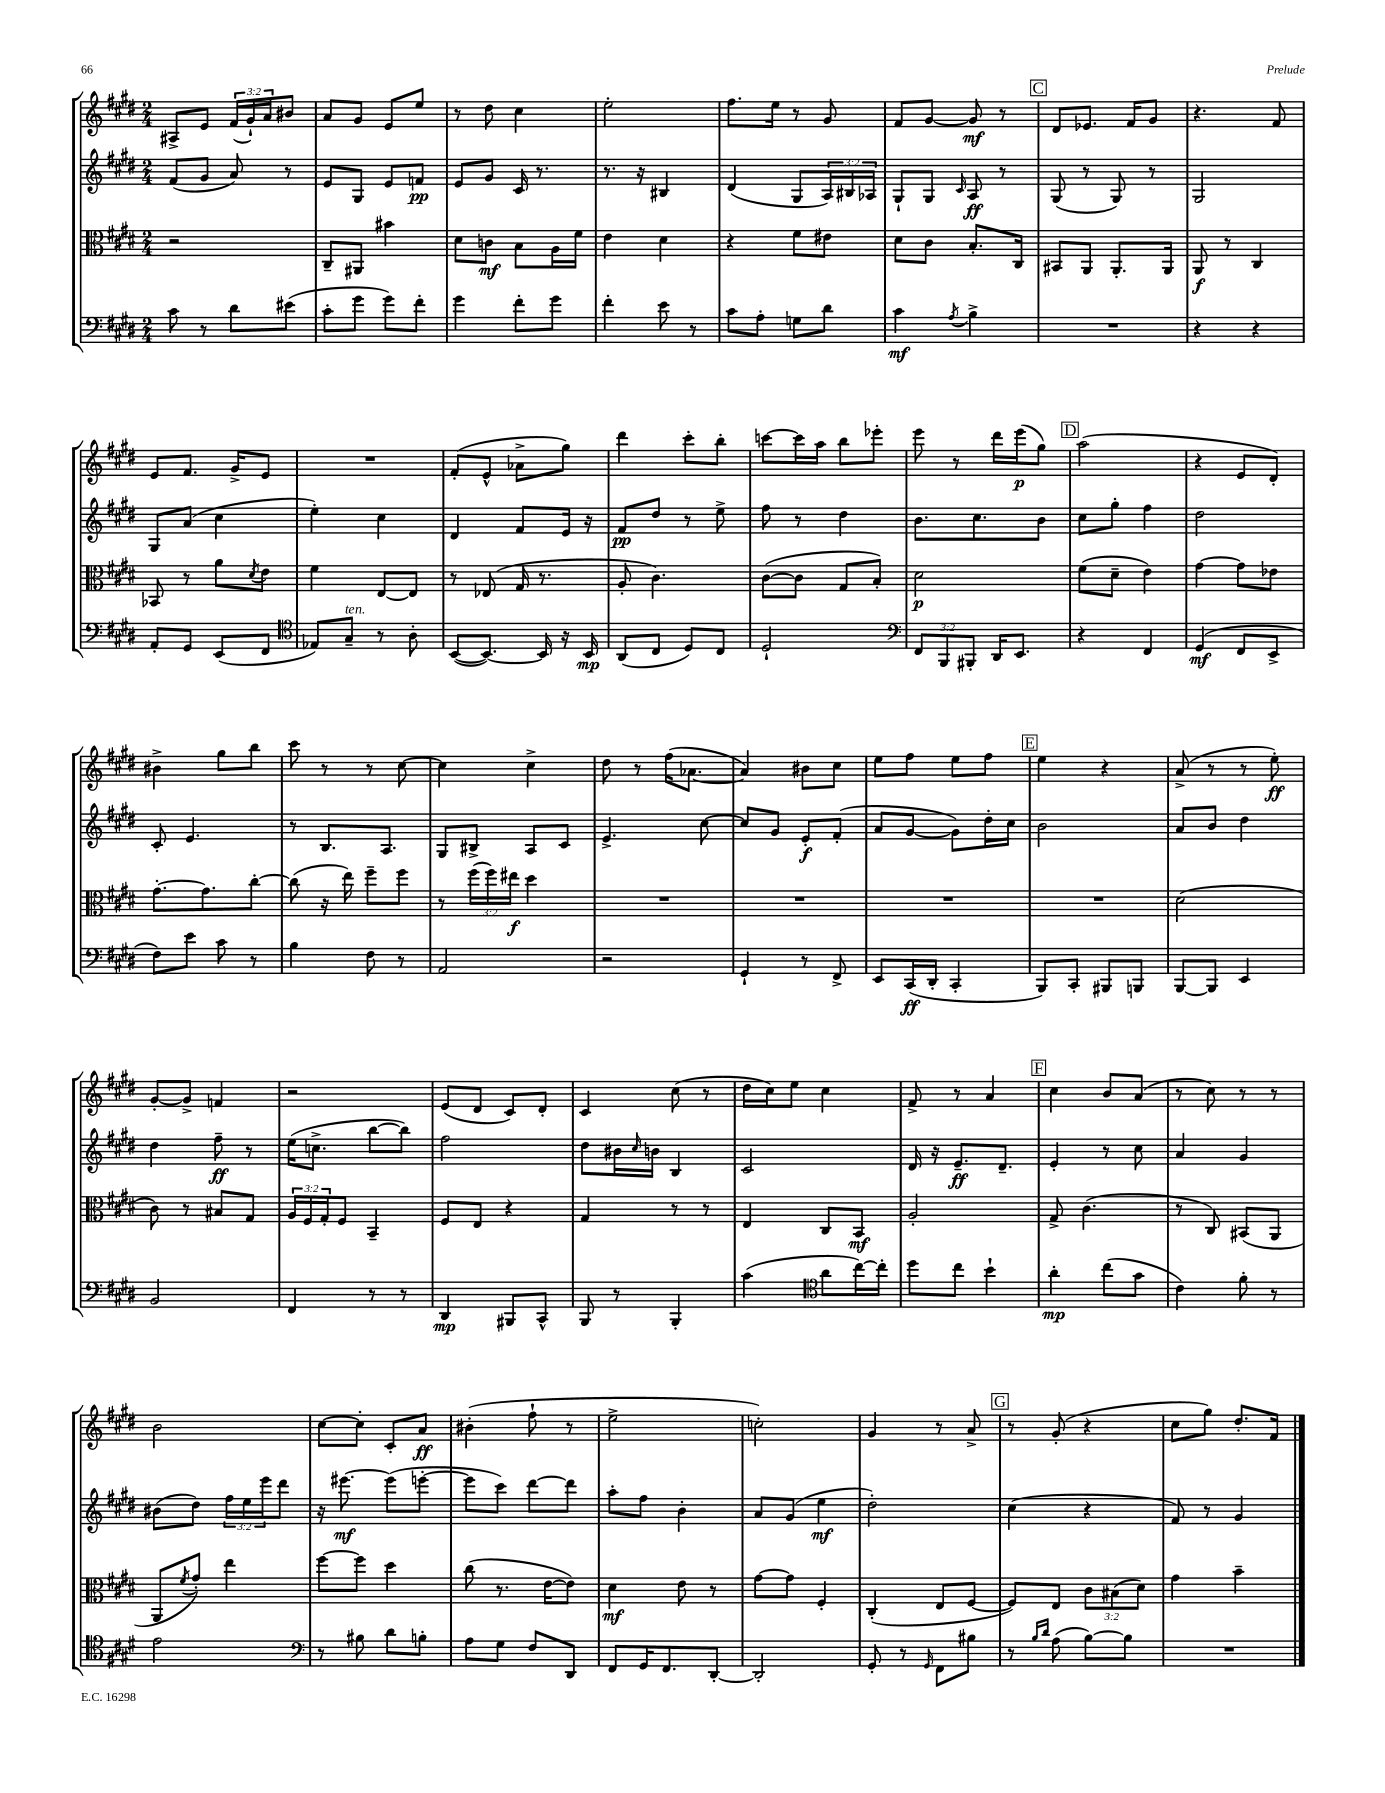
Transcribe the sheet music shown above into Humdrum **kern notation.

**kern	**kern	**kern	**kern
*staff4	*staff3	*staff2	*staff1
*clefF4	*clefC3	*clefG2	*clefG2
*k[f#c#g#d#]	*k[f#c#g#d#]	*k[f#c#g#d#]	*k[f#c#g#d#]
*M2/4	*M2/4	*M2/4	*M2/4
8c#	2r	(8f#	8A#^
8r	.	8g#	8e
8d#	.	8a)	(24f#
.	.	.	24g#`)
.	.	.	24a
(8e#	.	8r	8b#
=	=	=	=
8c#'	8C#~	8e	8a
8g#	8AA#	8G#	8g#
8g#)	4b#	8e	8e
8f#'	.	8f	8ee
=	=	=	=
4g#	8d#	8e	8r
.	8c	8g#	8dd#
8f#'	8B	16c#	4cc#
.	.	8.r	.
8g#	16A	.	.
.	16f#	.	.
=	=	=	=
4f#'	4e	8.r	2ee'
.	.	16r	.
8e	4d#	4B#	.
8r	.	.	.
=	=	=	=
8c#	4r	(4d#	8.ff#
8A'	.	.	.
.	.	.	16ee
8G	8f#	8G#	8r
8d#	8e#	24A)	8g#
.	.	24B#	.
.	.	24A-	.
=	=	=	=
4c#	8d#	8G#`	8f#
.	8c#	8G#	[8g#
8qA	.	16qqc#	.
4B^	8.B'	8A	8g#]
.	.	8r	8r
.	16C#	.	.
=	=	=	=
2r	8BB#	(8G#	8d#
.	8AA	8r	8.e-
.	8.AA'	8G#)	.
.	.	.	16f#
.	.	8r	8g#
.	16AA	.	.
=	=	=	=
4r	8AA	2G#	4.r
.	8r	.	.
4r	4C#	.	.
.	.	.	8f#
=	=	=	=
8AA'	8BB-	8G#	8e
8GG#	8r	(8a	8.f#
(8EE	8a	4cc#	.
.	.	.	16g#^
.	8qd#	.	.
8FF#	8e	.	8e
=	=	=	=
*clefC4	*	*	*
8E-)	4f#	4ee')	2r
8G#~	.	.	.
8r	[8E	4cc#	.
8A'	8E]	.	.
=	=	=	=
([8BB	8r	4d#	(8f#'
8.BB_)	(8E-	.	8e^^
.	16G#	8f#	8a-^
16BB]	8.r	.	.
16r	.	16e	8gg#)
16BB	.	16r	.
=	=	=	=
(8AA	8A'	8f#	4ddd#
8C#	4.c#)	8dd#	.
8D#)	.	8r	8ccc#'
8C#	.	8ee^	8bb'
=	=	=	=
2D#`	([8c#	8ff#	[8ccc
.	8c#]	8r	16ccc]
.	.	.	16aa
.	8G#	4dd#	8bb
.	8B')	.	8eee-'
=	=	=	=
*clefF4	*	*	*
12FF#	2d#	8.b	8eee
12BBB	.	.	.
.	.	.	8r
12BBB#'	.	.	.
.	.	8.cc#	.
16DD#	.	.	16ddd#
8.EE	.	.	(16eee
.	.	8b	8gg#)
=	=	=	=
4r	(8f#	8cc#	(2aa
.	8d#~	8gg#'	.
4FF#	4e)	4ff#	.
=	=	=	=
(4GG#	[4g#	2dd#	4r
8FF#	8g#]	.	8e
8EE^	8e-	.	8d#')
=	=	=	=
8F#)	[8.g#'	8c#'	4b#^
8e	.	4.e	.
.	8.g#]	.	.
8c#	.	.	8gg#
8r	[8cc#'	.	8bb
=	=	=	=
4B	(8cc#]	8r	8ccc#
.	16r	8.B	8r
.	16ee)	.	.
8F#	8ff#~	.	8r
.	.	8.A	.
8r	8ff#	.	[8cc#
=	=	=	=
2AA	8r	8G#	4cc#]
.	(24ff#	8B#^	.
.	24ff#)	.	.
.	24ee#	.	.
.	4dd#	8A	4cc#^
.	.	8c#	.
=	=	=	=
2r	2r	4.e^	8dd#
.	.	.	8r
.	.	.	(16ff#
.	.	.	[8.a-
.	.	[8cc#	.
=	=	=	=
4GG#`	2r	8cc#]	4a-])
.	.	8g#	.
8r	.	8e'	8b#
8FF#^	.	(8f#'	8cc#
=	=	=	=
8EE	2r	8a	8ee
(16CC#	.	[8g#	8ff#
16DD#'	.	.	.
4CC#'	.	8g#])	8ee
.	.	16dd#'	8ff#
.	.	16cc#	.
=	=	=	=
8BBB)	2r	2b	4ee
8CC#'	.	.	.
8BBB#	.	.	4r
8BBB	.	.	.
=	=	=	=
[8BBB	(2d#	8a	(8a^
8BBB]	.	8b	8r
4EE	.	4dd#	8r
.	.	.	8ee')
=	=	=	=
2BB	8c#)	4dd#	[8g#'
.	8r	.	8g#^]
.	8B#	8ff#~	4f
.	8G#	8r	.
=	=	=	=
4FF#	24A	(16ee	2r
.	24F#	.	.
.	.	8.cc^	.
.	24G#'	.	.
.	8F#	.	.
8r	4BB~	[8bb	.
8r	.	8bb])	.
=	=	=	=
4DD#	8F#	2ff#	(8e
.	8E	.	8d#
8BBB#	4r	.	8c#)
8CC#^^	.	.	8d#'
=	=	=	=
8BBB	4G#	8dd#	4c#
8r	.	16b#	.
.	.	16qqcc#	.
.	.	16b	.
4BBB'	8r	4B	(8cc#
.	8r	.	8r
=	=	=	=
(4c#	4E	2c#	16dd#
.	.	.	16cc#)
.	.	.	8ee
*clefC4	*	*	*
8a	8C#	.	4cc#
[16cc#)	8BB	.	.
16cc#']	.	.	.
=	=	=	=
8dd#	2A'	16d#	8f#^
.	.	16r	.
8cc#	.	8.e~	8r
4b`	.	.	4a
.	.	8.d#~	.
=	=	=	=
4a'	8G#^	4e'	4cc#
.	(4.c#	.	.
(8cc#	.	8r	8b
8g#	.	8cc#	(8a
=	=	=	=
4c#)	8r	4a	8r
.	8C#)	.	8cc#)
8f#'	(8BB#	4g#	8r
8r	8AA	.	8r
=	=	=	=
2e	8AA	(8b#	2b
.	8qf#	.	.
.	8g#')	8dd#)	.
.	4ee	24ff#	.
.	.	24ee	.
.	.	24eee	.
.	.	8ddd#	.
=	=	=	=
*clefF4	*	*	*
8r	[8ff#	16r	[8cc#
.	.	[8.eee#	.
8B#	8ff#]	.	8cc#']
8d#	4dd#	(8eee#]	8c#'
8B'	.	[8eee'	8a
=	=	=	=
8A	(8cc#	8eee]	(4b#'
8G#	8.r	8ccc#)	.
8F#	.	[8ddd#	8ff#`
.	[16e	.	.
8DD#	8e])	8ddd#]	8r
=	=	=	=
8FF#	4d#	8aa'	2ee^
16GG#	.	8ff#	.
8.FF#	.	.	.
.	8e	4b'	.
[8DD#'	8r	.	.
=	=	=	=
2DD#']	[8g#	8a	2cc')
.	8g#]	(8g#	.
.	4F#'	4ee	.
=	=	=	=
8GG#'	(4C#'	2dd#')	4g#
8r	.	.	.
16qqGG#	.	.	.
8FF#	8E	.	8r
8B#	[8F#	.	8a^
=	=	=	=
8r	8F#])	(4cc#	8r
16qqB	.	.	.
16qqd#	.	.	.
(8A	8E	.	(8g#'
[8B)	12c#	4r	4r
.	(12B#	.	.
8B]	.	.	.
.	12d#)	.	.
=	=	=	=
2r	4g#	8f#)	8cc#
.	.	8r	8gg#)
.	4b~	4g#	8.dd#'
.	.	.	16f#
==	==	==	==
*-	*-	*-	*-
